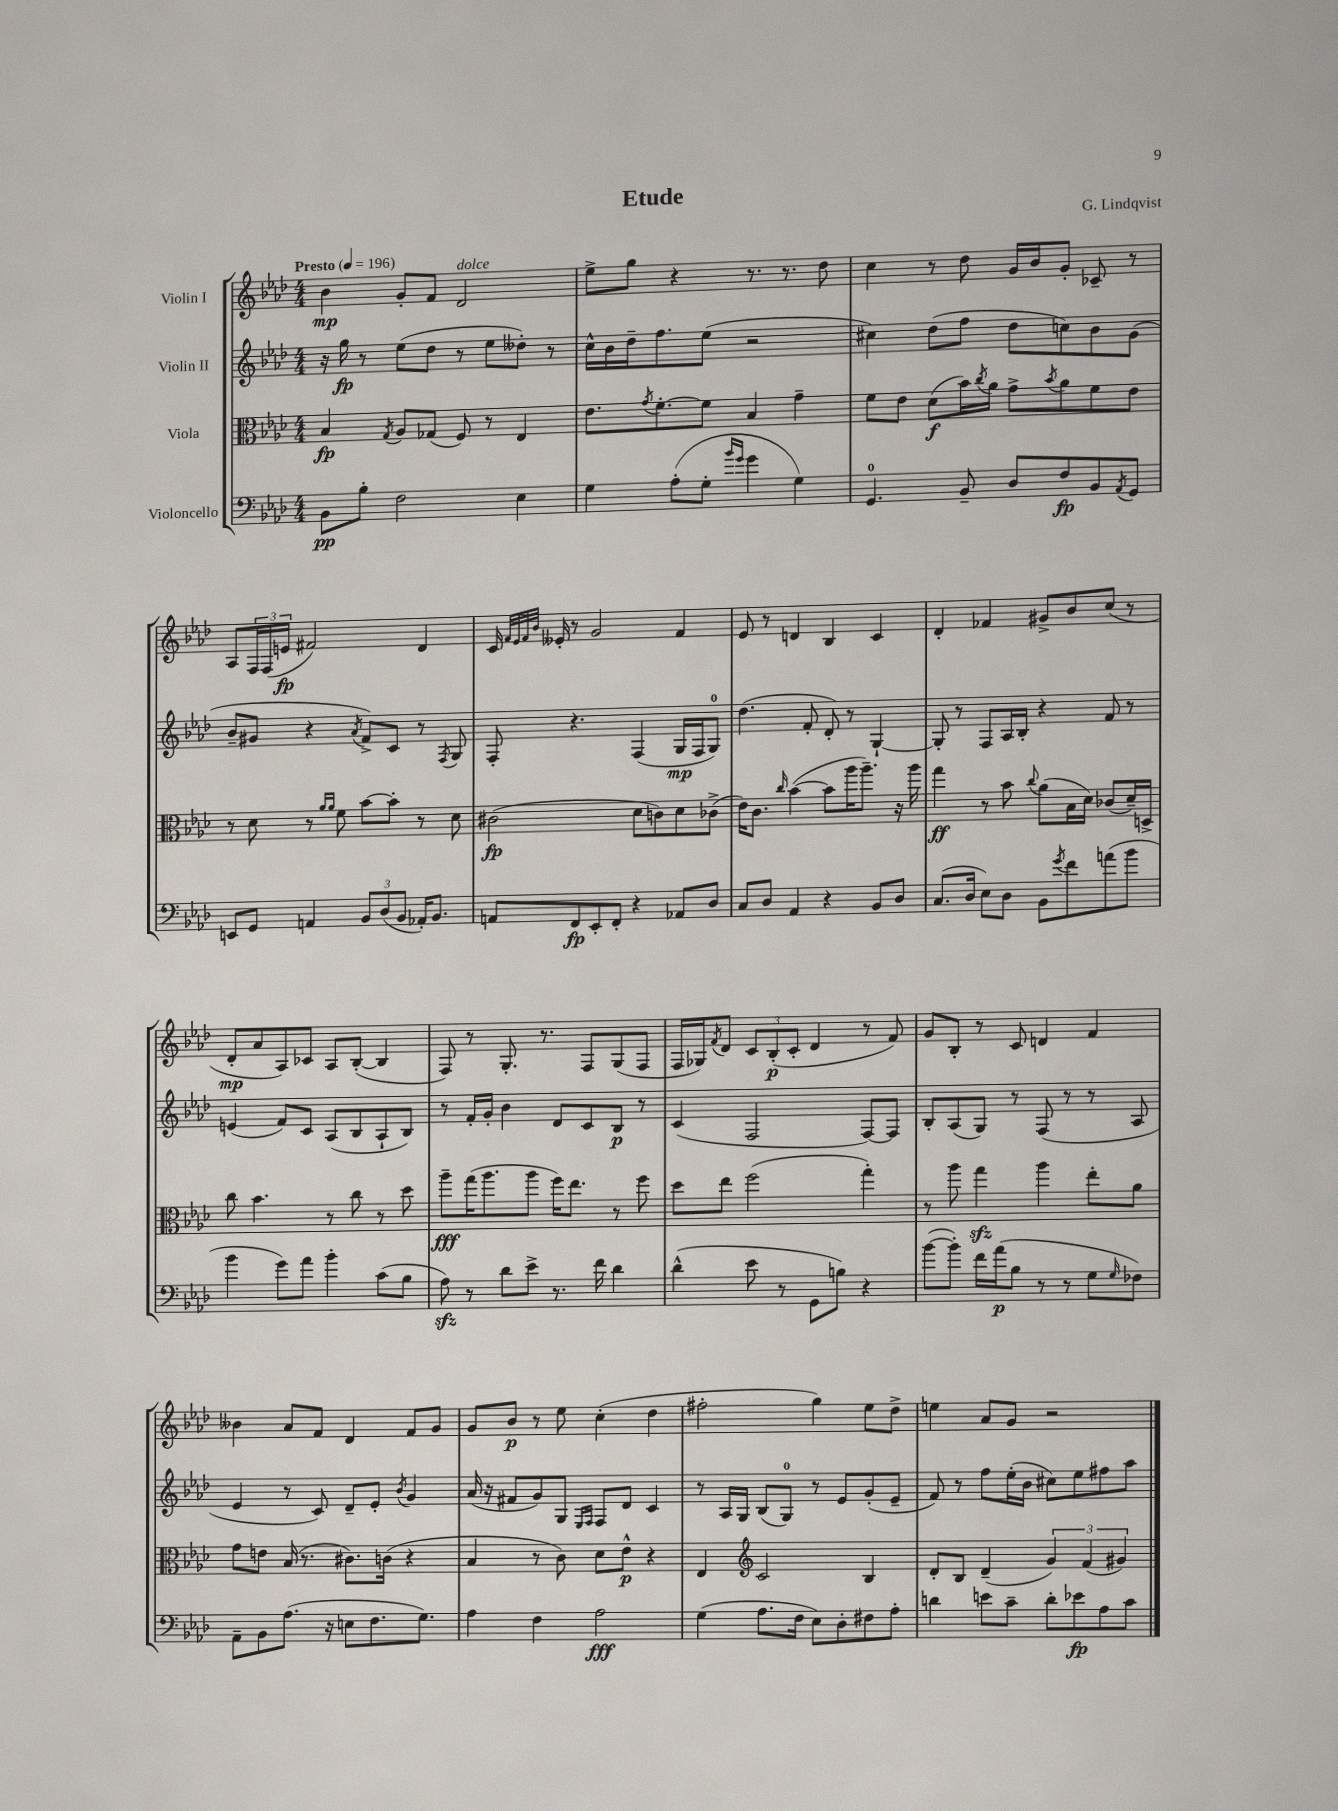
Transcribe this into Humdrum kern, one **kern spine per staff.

**kern	**dynam	**kern	**dynam	**kern	**dynam	**kern	**dynam
*part4	*part4	*part3	*part3	*part2	*part2	*part1	*part1
*staff4	*staff4	*staff3	*staff3	*staff2	*staff2	*staff1	*staff1
*I"Violoncello	*	*I"Viola	*	*I"Violin II	*	*I"Violin I	*
*clefF4	*	*clefC3	*	*clefG2	*	*clefG2	*
*k[b-e-a-d-]	*	*k[b-e-a-d-]	*	*k[b-e-a-d-]	*	*k[b-e-a-d-]	*
*M4/4	*	*M4/4	*	*M4/4	*	*M4/4	*
*MM196	*	*MM196	*	*MM196	*	*MM196	*
=1	=1	=1	=1	=1	=1	=1	=1
!	!	!	!	!	!	!LO:TX:a:B:t=Presto	!
8BB-\L	pp	4B-/	fp	16r	.	4b-\	mp
.	.	.	.	16gg\	fp	.	.
8B-'\J	.	.	.	8r	.	.	.
.	.	8qG/	.	.	.	.	.
2F\	.	8A-/L	.	(8ee-\L	.	8g'/L	.
.	.	(8G-X/J	.	8dd-\J	.	8f/J	.
!	!	!	!	!	!	!LO:TX:a:i:t=dolce	!
.	.	8F/)	.	8r	.	2d-/	.
.	.	8r	.	8ee-\L	.	.	.
4E-\	.	4E-/	.	8dd--X'\J)	.	.	.
.	.	.	.	8r	.	.	.
=2	=2	=2	=2	=2	=2	=2	=2
4G\	.	8.e-\L	.	16cc^^\LL	.	8ee-^\L	.
.	.	.	.	16b-\	.	.	.
.	.	.	.	16dd-~\J	.	8gg\J	.
.	.	8qg/	.	.	.	.	.
.	.	[8.f'\	.	8.ff\	.	.	.
(8A-'\L	.	.	.	.	.	4r	.
8G'\J	.	8f\J]	.	(8ee-\J	.	.	.
16qqb-/LL	.	.	.	.	.	.	.
16qqg/JJ	.	.	.	.	.	.	.
4g\	.	4B-/	.	2r	.	8.r	.
.	.	.	.	.	.	8.r	.
4G\)	.	4g~\	.	.	.	.	.
.	.	.	.	.	.	8dd-\	.
=3	=3	=3	=3	=3	=3	=3	=3
4.GG/	.	8f\L	.	4cc#X\)	.	4cc\	.
.	.	8e-\J	.	.	.	.	.
.	.	(8d-\L	f	(8dd-\L	.	8r	.
8BB-~/	.	16b-\L)	.	8ff\J	.	8dd-\	.
.	.	8qcc/	.	.	.	.	.
.	.	16a-\JJ	.	.	.	.	.
8D-/L	.	8g^\L	.	8dd-\L	.	16g/LL	.
.	.	.	.	.	.	16b-/J	.
.	.	8qb-/	.	.	.	.	.
8F/	fp	8a-\	.	8ccn\)	.	8g'/J	.
8BB-/	.	8f\	.	8b-\	.	8c-X~/	.
8qAA-/	.	.	.	.	.	.	.
8GG/J	.	8e-\J	.	(8g\J	.	8r	.
!!LO:LB:g=z
=4	=4	=4	=4	=4	=4	=4	=4
8EEn/L	.	8r	.	8b-~/L	.	8A-/L	.
8GG/J	.	8d-\	.	8g#X/J	.	24F/L	.
.	.	.	.	.	.	(24F/	.
.	.	.	.	.	.	24en/JJ	fp
4AAn/	.	8r	.	4r	.	2f#X/)	.
.	.	16qqa-/LL	.	.	.	.	.
.	.	16qqa-/JJ	.	.	.	.	.
.	.	8f\	.	.	.	.	.
.	.	.	.	8qa-/	.	.	.
12BB-/L	.	[8b-\L	.	8f^/L)	.	.	.
(12D-/	.	.	.	.	.	.	.
.	.	8b-'\J]	.	8c/J	.	.	.
12BB-/J	.	.	.	.	.	.	.
16AA-X'/KL)	.	8r	.	8r	.	4d-/	.
8.BB-/J	.	.	.	.	.	.	.
.	.	.	.	8qF/	.	.	.
.	.	8d-\	.	8G/	.	.	.
=5	=5	=5	=5	=5	=5	=5	=5
8AAn/L	.	(2c#X\	fp	8F'/	.	16c/	.
.	.	.	.	.	.	32qqf/LLL	.
.	.	.	.	.	.	32qqe-/	.
.	.	.	.	.	.	32qqf/	.
.	.	.	.	.	.	32qqb-/JJJ	.
.	.	.	.	.	.	16e--X'/	.
8FF/	fp	.	.	4.r	.	8r	.
8EE-'/	.	.	.	.	.	2g/	.
8FF'/J	.	.	.	.	.	.	.
4r	.	8d-\L	.	(4F/	.	.	.
.	.	8cn\)	.	.	.	.	.
8AA-X/L	.	8d-\	.	16G/LL	mp	4f/	.
.	.	.	.	16F/J	.	.	.
8D-/J	.	(8c-X^\J	.	8G/J)	.	.	.
=6	=6	=6	=6	=6	=6	=6	=6
8C/L	.	16e-\KL)	.	(4.dd-\	.	8e-/	.
.	.	8.c\J	.	.	.	.	.
8D-/J	.	.	.	.	.	8r	.
.	.	16qqcc/	.	.	.	.	.
4AA-/	.	([4b-\	.	.	.	4dn/	.
.	.	.	.	8f'/	.	.	.
4r	.	8b-\L]	.	8d-'/)	.	4B-/	.
.	.	16aa-\K	.	8r	.	.	.
.	.	8.aa-~\J)	.	.	.	.	.
8BB-/L	.	.	.	[4G`/	.	4c/	.
8D-/J	.	16r	.	.	.	.	.
.	.	16aa-\	.	.	.	.	.
=7	=7	=7	=7	=7	=7	=7	=7
(8.C/L	.	4gg\	ff	8G'/]	.	4d-'/	.
.	.	.	.	8r	.	.	.
16D-/Jk	.	.	.	.	.	.	.
8E-\L)	.	8r	.	8F/L	.	4f-X/	.
8D-\J	.	8b-\	.	16A-/L	.	.	.
.	.	.	.	16B-'/JJ	.	.	.
.	.	8qqcc/	.	.	.	.	.
8BB-\L	.	(8a-\L	.	4r	.	8g#X^/L	.
8qg/	.	.	.	.	.	.	.
8f\	.	16B-\L	.	.	.	8b-/	.
.	.	16d-\JJ)	.	.	.	.	.
(8an\	.	(8c-X/L	.	8f/	.	(8cc/J	.
8b-\J	.	16d-~/L)	.	8r	.	8r	.
.	.	16Dn^/JJ	.	.	.	.	.
!!LO:LB:g=z
=8	=8	=8	=8	=8	=8	=8	=8
4b-\	.	8cc\	.	(4en/	.	8d-'/L	mp
.	.	4.b-\	.	.	.	8a-/	.
8g\L)	.	.	.	8f/L)	.	8A-/)	.
8a-\J	.	.	.	8c/J	.	8c-X/J	.
4b-'\	.	8r	.	(8A-/L	.	8A-/L	.
.	.	8cc\	.	8B-/	.	([8B-'/J	.
(8c\L	.	8r	.	8A-`/	.	4B-/]	.
8B-\J	.	8dd-\	.	8B-/J)	.	.	.
=9	=9	=9	=9	=9	=9	=9	=9
8A-zz\)	.	8aa-~\L	fff	8r	.	8F/)	.
8r	.	(16gg\K	.	16f'/LL	.	8r	.
.	.	8.aa-\	.	16g'/JJ	.	.	.
8d-\L	.	.	.	4b-\	.	8.G'/	.
8e-^\J	.	8aa-\J	.	.	.	.	.
.	.	.	.	.	.	8.r	.
8.r	.	16ff\KL)	.	8d-/L	.	.	.
.	.	8.ee-\J	.	.	.	.	.
.	.	.	.	8c/	.	8F/L	.
16f\	.	.	.	.	.	.	.
4d-\	.	8r	.	8B-/J	p	(8G/	.
.	.	8ff\	.	8r	.	8F/J	.
=10	=10	=10	=10	=10	=10	=10	=10
(4d-^^\	.	8dd-\L	.	(4c/	.	16F/LL	.
.	.	.	.	.	.	16G-X/J)	.
.	.	.	.	.	.	8qf/	.
.	.	8ee-\J	.	.	.	8d-/J	.
8e-\	.	(2ff\	.	2F/	.	12c/L	.
.	.	.	.	.	.	(12B-'/	p
8r	.	.	.	.	.	.	.
.	.	.	.	.	.	12c'/J	.
8GG\L	.	.	.	.	.	4d-/	.
8Bn\J)	.	.	.	.	.	.	.
4r	.	4gg'\)	.	[8F/L)	.	8r	.
.	.	.	.	8F/J]	.	8f/)	.
=11	=11	=11	=11	=11	=11	=11	=11
([8b-\L	.	8r	.	8B-'/L	.	8g/L	.
8b-'\J])	.	8aa-\	.	(8A-/	.	8B-'/J	.
16f\LL	.	4ggzz\	.	8G/J)	.	8r	.
(16a-\J	p	.	.	.	.	.	.
8B-\J	.	.	.	8r	.	8c/	.
8r	.	4aa-\	.	(8F/	.	4dn/	.
8r	.	.	.	8r	.	.	.
8G\L	.	8ee-'\L	.	8r	.	4f/	.
16qqG/	.	.	.	.	.	.	.
8F-X\J)	.	8a-\J	.	8A-/	.	.	.
!!LO:LB:g=z
=12	=12	=12	=12	=12	=12	=12	=12
8AA-~\L	.	8g\L	.	4e-/	.	4b--X\	.
8BB-\	.	8en\J	.	.	.	.	.
(8.A-\J	.	(16B-/	.	8r	.	8a-/L	.
.	.	8.r	.	.	.	.	.
.	.	.	.	8c/)	.	8f/J	.
16r	.	.	.	.	.	.	.
8En\L	.	8.c#X\L)	.	8d-~/L	.	4d-/	.
8.F\	.	.	.	8e-'/J	.	.	.
.	.	(16cn\Jk	.	.	.	.	.
.	.	.	.	8qb-/	.	.	.
.	.	4r	.	4g/	.	8f/L	.
8.G\J)	.	.	.	.	.	.	.
.	.	.	.	.	.	8g/J	.
=13	=13	=13	=13	=13	=13	=13	=13
4A-\	.	4B-/	.	(16a-/	.	8g/L	.
.	.	.	.	16r	.	.	.
.	.	.	.	8f#X/L	.	8b-/J	p
4F\	.	8r	.	8g/)	.	8r	.
.	.	8c\)	.	8G/J	.	8ee-\	.
.	.	.	.	16qqE-/LL	.	.	.
.	.	.	.	16qqF/JJ	.	.	.
2A-\	fff	8d-\L	.	8F/L	.	(4cc'\	.
.	.	8e-^^\J	p	8d-/J	.	.	.
.	.	4r	.	4c/	.	4dd-\	.
=14	=14	=14	=14	=14	=14	=14	=14
(4G\	.	4E-/	.	8r	.	2ff#X'\	.
.	.	.	.	16A-/LL	.	.	.
.	.	.	.	16G/JJ	.	.	.
*	*	*clefG2	*	*	*	*	*
8.A-\L	.	2c/	.	(8B-/L	.	.	.
.	.	.	.	8G/J)	.	.	.
16F\Jk	.	.	.	.	.	.	.
8E-\L)	.	.	.	8r	.	4gg\)	.
8D-'\	.	.	.	8e-/L	.	.	.
8F#X\	.	4B-/	.	(8g'/	.	8ee-\L	.
8A-'\J	.	.	.	8e-~/J	.	8dd-^\J	.
=15	=15	=15	=15	=15	=15	=15	=15
4dn\	.	8d-'/L	.	8f/)	.	4een\	.
.	.	8B-/J	.	8r	.	.	.
8en\L	.	(4d-~/	.	8ff\L	.	8a-/L	.
8c~\J	.	.	.	(16ee-'\L	.	8g/J	.
.	.	.	.	16b-\JJ	.	.	.
8d'\L	.	6g/)	.	8cc#X\L)	.	2r	.
8e-X\	fp	.	.	8ee-\	.	.	.
.	.	(6f/	.	.	.	.	.
8A-\	.	.	.	8ff#X\	.	.	.
.	.	6g#X/)	.	.	.	.	.
8c\J	.	.	.	8aa-\J	.	.	.
==	==	==	==	==	==	==	==
*-	*-	*-	*-	*-	*-	*-	*-
